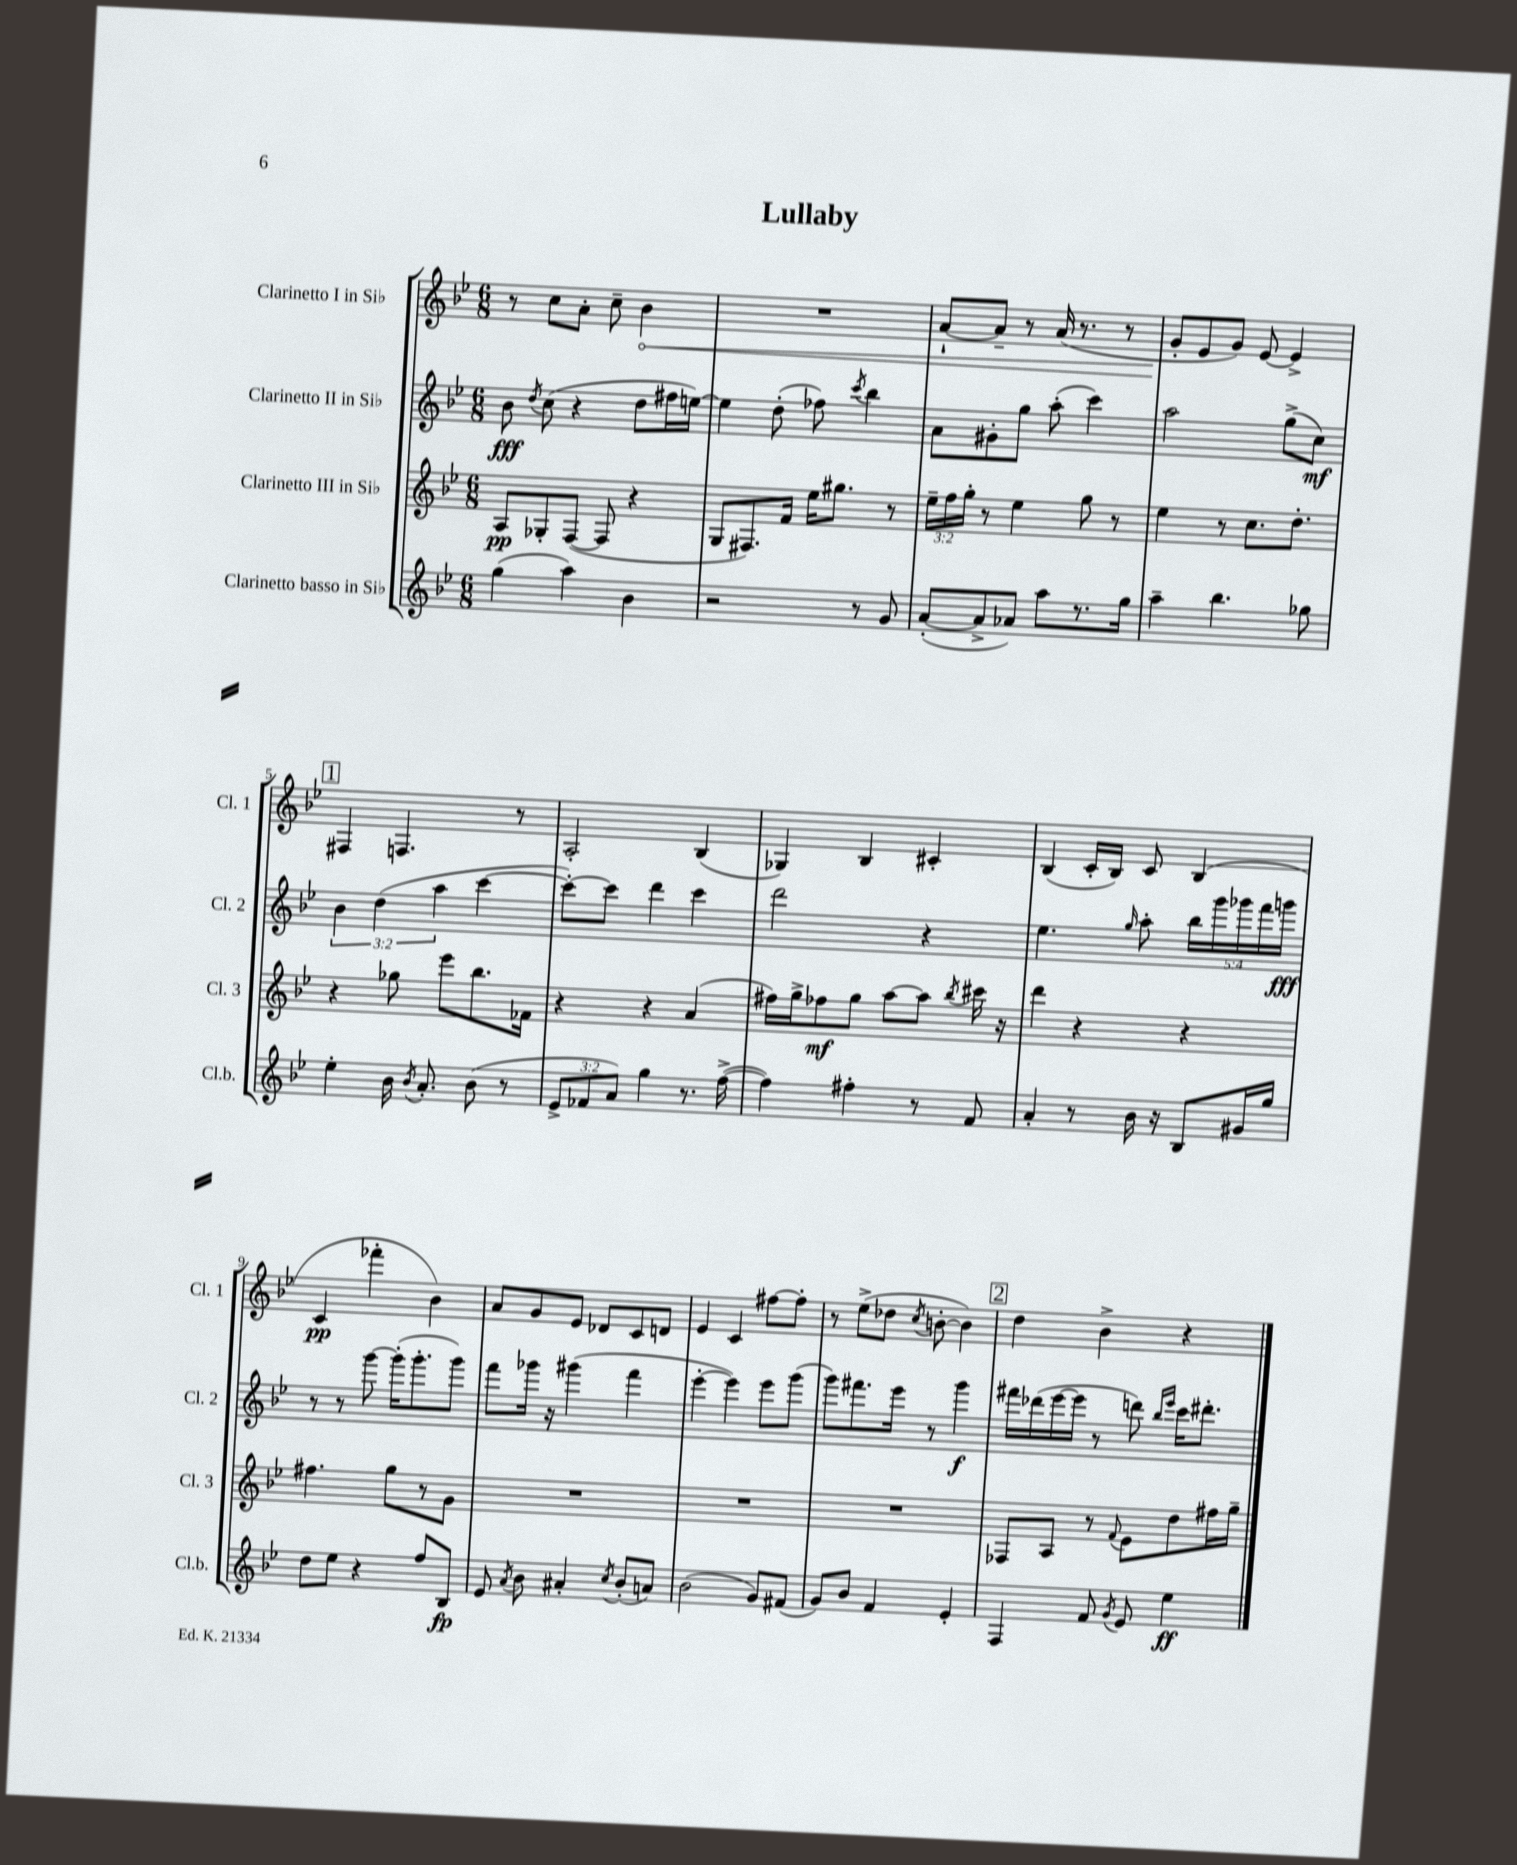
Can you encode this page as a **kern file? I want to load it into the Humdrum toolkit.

**kern	**kern	**kern	**kern
*staff4	*staff3	*staff2	*staff1
*clefG2	*clefG2	*clefG2	*clefG2
*k[b-e-]	*k[b-e-]	*k[b-e-]	*k[b-e-]
*M6/8	*M6/8	*M6/8	*M6/8
(4gg\	8A/L	8b-\	8r
.	.	8qdd/	.
.	8G-'/	(8cc\	8cc\L
4aa\)	([8F/J	4r	8a'\J
.	8F/]	.	8cc~\
4b-\	4r	8dd\L	4b-\
.	.	16ff#\L	.
.	.	[16ee\JJ)	.
=	=	=	=
2r	8G/L	4ee\]	2.r
.	8.F#/)	.	.
.	.	(8dd'\	.
.	16f/Jk	.	.
.	16ee-\LK	8ff-\)	.
.	8.gg#\J	.	.
.	.	8qccc/	.
8r	.	4bb-\	.
8g/	8r	.	.
=	=	=	=
([8a'/L	24ee-~\LL	8a\L	[8a`/L
.	24ff\	.	.
.	24gg'\JJ	.	.
8a^/]	8r	8g#'\	8a~/]J
8a-/J)	4ee-\	8gg\J	8r
8aa\L	.	(8aa'\	(16a/
.	.	.	8.r
8.r	8gg\	4ccc\)	.
.	8r	.	8r
16gg\Jk	.	.	.
=	=	=	=
4aa~\	4ee-\	2aa\	8g'/L
.	.	.	8e-/
4.bb-\	8r	.	8g/J)
.	8.cc\L	.	[8e-/
.	.	(8gg^\L	4e-^/]
.	8.dd'\J	.	.
8gg-\	.	8cc\J)	.
=	=	=	=
4ee-'\	4r	6b-\	4F#/
.	.	(6dd\	.
16b-\	8gg-\	.	4.F/
8qb-/	.	.	.
8.a'/	.	.	.
.	.	6aa\	.
.	8eee-\L	.	.
(8b-\	8.bb-\	[4ccc\	.
8r	.	.	8r
.	16f-\Jk	.	.
=	=	=	=
12e-^/L	4r	8ccc'\_L)	2A'/
12f-/	.	.	.
.	.	8ccc\]J	.
12a/J)	.	.	.
4gg\	4r	4ddd\	.
8.r	(4a/	4ccc\	(4B-/
([16ff^\	.	.	.
=	=	=	=
4ff\])	16ff#\LL)	2ddd\	4G-/)
.	16gg^\J	.	.
.	8ff-\	.	.
4ff#'\	8gg\J	.	4B-/
.	[8aa\L	.	.
8r	8aa\]J	4r	4c#'/
.	8qbb-/	.	.
8f/	16ccc#\	.	.
.	16r	.	.
=	=	=	=
4a'/	4ddd\	4.ee-\	(4B-/
8r	4r	.	16c'/LL
.	.	.	16B-/JJ)
.	.	16qqgg/	.
16b-\	.	8aa'\	8c/
16r	.	.	.
8B-/L	4r	20bb-\LL	(4B-/
.	.	20ggg\	.
.	.	20ggg-\	.
16g#/L	.	.	.
.	.	20fff\	.
16gg/JJ	.	.	.
.	.	20ggg\JJ	.
=	=	=	=
8dd\L	4.ff#\	8r	4c/
8ee-\J	.	8r	.
4r	.	[8ggg\	4fff-'\
.	8gg\L	(16ggg'\]LK	.
.	.	8.ggg'\	.
8ff/L	8r	.	4b-\)
8B-/J	8g\J	8ggg\J)	.
=	=	=	=
8e-/	2.r	8fff\L	8a/L
8qa/	.	.	.
8b-\	.	16ggg-\Jk	8g/
.	.	16r	.
4a#'/	.	(4ggg#\	8e-/J
.	.	.	8d-/L
8qcc/	.	.	.
(8b-'/L	.	4fff\	8c/
8a/J)	.	.	8d/J
=	=	=	=
(2b-\	2.r	[4eee-'\	4e-/
.	.	4eee-\])	4c/
8g/L)	.	8eee-\L	[8ff#\L
(8f#/J	.	(8ggg\J	8ff#'\]J
=	=	=	=
8g/L)	2.r	8ggg\L)	8r
8b-/J	.	8.fff#\	(8ee-^\L
4f/	.	.	8dd-\J
.	.	16eee-\Jk	.
.	.	.	8qcc/
.	.	8r	[8b'\
4e-'/	.	4ggg\	4b\])
=	=	=	=
4F/	8F-/L	16fff#\LL	4dd\
.	.	(16ddd-\	.
.	8A/J	[16eee-\	.
.	.	16eee-\]JJ	.
8f/	8r	8r	4b-^\
8qg/	8qqf/	.	.
8e-/	8e-\L	8ddd\)	.
.	.	16qqbb-/LL	.
.	.	16qqeee-/JJ	.
4ee-\	8dd\	16ccc\LK	4r
.	.	8.ddd#'\J	.
.	16ff#\L	.	.
.	16gg~\JJ	.	.
==	==	==	==
*-	*-	*-	*-
